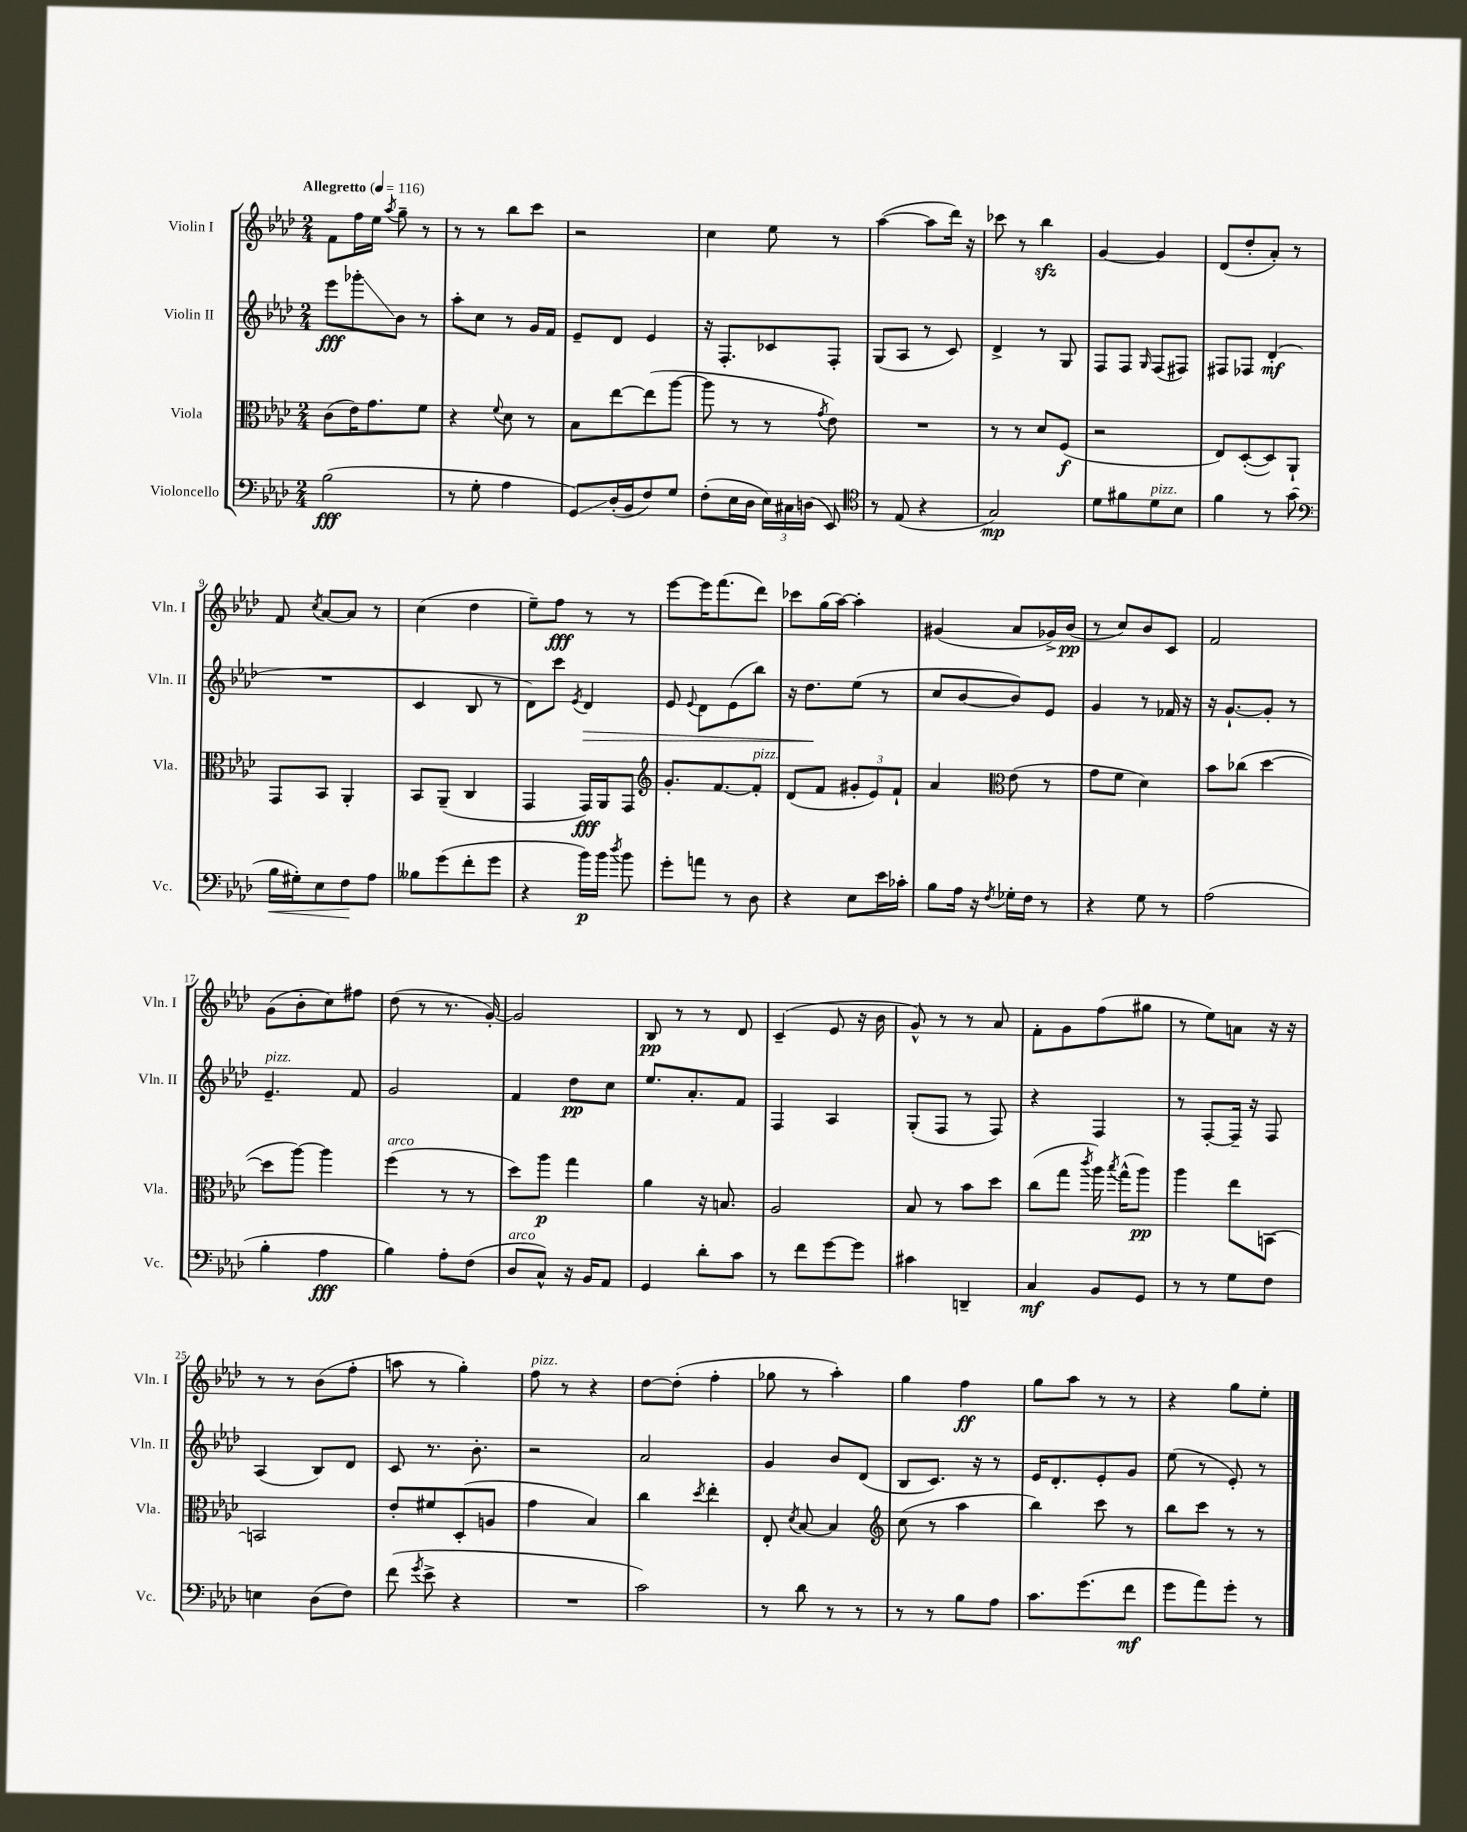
<<
\new StaffGroup <<
\new Staff = "s0" \with { instrumentName = "Violin I" shortInstrumentName = "Vln. I" } {
    \clef treble \key aes \major \numericTimeSignature \time 2/4 \tempo "Allegretto" 4 = 116
    \autoBeamOff f'8[ f''16 ees''16] \acciaccatura { aes''8 } g''8-- r8 |
    r8 r8 bes''8[ c'''8] |
    r2 |
    c''4 ees''8 r8 |
    aes''4~( aes''8[ des'''16]) r16 |
    ces'''8 r8 bes''4\sfz |
    g'4~ g'4 |
    des'8[( des''8-. aes'8]-.) r8 |
    f'8 \acciaccatura { c''8 } aes'8[~ aes'8] r8 |
    c''4( des''4 |
    ees''8[--) f''8]\fff r8 r8 |
    ees'''8[~ ees'''16 f'''8.( des'''8]) |
    ces'''8[ g''16( aes''16]~) aes''4-. |
    gis'4( aes'8[ ges'16->) bes'16]\pp( |
    r8 c''8[) bes'8 c'8] |
    f'2 |
    g'8[( bes'8-. c''8) fis''8] |
    des''8( r8 r8. g'16~-.) |
    g'2 |
    bes8\pp r8 r8 des'8 |
    c'4--( ees'8 r16 bes'16 |
    g'8-^) r8 r8 aes'8 |
    f'8[-. g'8 f''8( gis''8] |
    r8 ees''8[) a'8] r16 r16 |
    r8 r8 bes'8[( f''8]-. |
    a''8 r8 g''4-.) |
    f''8^\markup { \italic "pizz." } r8 r4 |
    des''8[~ des''8]-.( f''4-. |
    ges''8 r8 aes''4-.) |
    g''4 f''4\ff |
    g''8[ aes''8] r8 r8 |
    r4 g''8[ ees''8]-. \bar "|." |
}
\new Staff = "s1" \with { instrumentName = "Violin II" shortInstrumentName = "Vln. II" } {
    \clef treble \key aes \major \numericTimeSignature \time 2/4
    \autoBeamOff ees'''8[\fff ges'''8-.\glissando bes'8] r8 |
    aes''8[-. c''8] r8 g'16[ f'16] |
    ees'8[-- des'8] ees'4 |
    r16 f8.[-. ces'8 f8]-. |
    g8[( aes8] r8 c'8) |
    des'4-> r8 g8 |
    f8[ f8] \grace { g16 } f8[( fis8]) |
    fis8[ fes8] des'4-.\mf( |
    R2 |
    c'4 bes8 r8 |
    des'8[) c'''8] \acciaccatura { ees'8 } des'4\> |
    ees'8 \appoggiatura { ees'8 } des'8[ ees'8( bes''8]) |
    r16 des''8.[\! ees''8]( r8 |
    c''8[ bes'8~ bes'8) ees'8] |
    g'4 r8 fes'16 r16 |
    r16 g'8.[~-! g'8]-. r8 |
    ees'4.--^\markup { \italic "pizz." } f'8 |
    g'2 |
    f'4 des''8[\pp c''8] |
    ees''8.[ aes'8.-. f'8] |
    f4 aes4 |
    g8[-.( f8] r8 f8) |
    r4 f4 |
    r8 f8[~-. f16]-- r16 f8 |
    aes4( bes8[) des'8] |
    c'8 r8. bes'8.-. |
    r2 |
    aes'2 |
    g'4 bes'8[ des'8]( |
    bes8[ c'8.]) r16 r8 |
    ees'16[ des'8.-. ees'8-. g'8] |
    ees''8( r8 ees'8-.) r8 \bar "|." |
}
\new Staff = "s2" \with { instrumentName = "Viola" shortInstrumentName = "Vla." } {
    \clef alto \key aes \major \numericTimeSignature \time 2/4
    \autoBeamOff c'8[( ees'16) g'8. f'8] |
    r4 \appoggiatura { f'8 } des'8 r8 |
    bes8[ ees''8~ ees''8( aes''8]~ |
    aes''8 r8 r8 \acciaccatura { g'8 } ees'8) |
    R2 |
    r8 r8 des'8[ f8]\f( |
    r2 |
    ees8[) des8~-.( des8) aes,8]-! |
    g,8[ bes,8] aes,4-. |
    bes,8[ aes,8]--( c4 |
    g,4 g,16[\fff) aes,16 g,8] |
    \clef treble g'8.[-. f'8.~ f'8]-.^\markup { \italic "pizz." } |
    des'8[( f'8] \tuplet 3/2 { gis'8[-. ees'8) f'8]-! } |
    aes'4 \clef alto ees'8( r8 |
    g'8[ f'8] des'4) |
    bes'8[ ces''8]( des''4~ |
    des''8[ aes''8]~) aes''4 |
    f''4^\markup { \italic "arco" }( r8 r8 |
    des''8[) aes''8]\p g''4 |
    aes'4 r16 b8. |
    aes2 |
    bes8 r8 bes'8[ des''8] |
    c''8[( g''8] \acciaccatura { c'''8 } aes''16) \acciaccatura { bes''8 } g''16[-^( aes''8]\pp) |
    aes''4 ees''8[ b,8]~ |
    b,2 |
    ees'8[-. fis'8 des8-.( a8] |
    g'4 bes4) |
    c''4 \acciaccatura { des''8 } ees''4-. |
    ees8-. \acciaccatura { des'8 } bes8~ bes4 |
    \clef treble c''8( r8 aes''4 |
    bes''4) c'''8 r8 |
    bes''8[ c'''8] r8 r8 \bar "|." |
}
\new Staff = "s3" \with { instrumentName = "Violoncello" shortInstrumentName = "Vc." } {
    \clef bass \key aes \major \numericTimeSignature \time 2/4
    \autoBeamOff bes2\fff( |
    r8 g8-. aes4 |
    g,8[\glissando) des16-.( bes,16 f8) g8] |
    f8[-.( ees16 des16] \tuplet 3/2 { ees16[) cis16 d16]( } ees,8) |
    \clef tenor r8 ees8( r4 |
    g2\mp) |
    des'8[ fis'8 des'8^\markup { \italic "pizz." } bes8] |
    f'4 r8 g'8( |
    \clef bass bes16[\< gis16-.) ees8 f8\! aes8] |
    beses8[ g'8( f'8-. g'8] |
    r4 bes'16[\p) bes'16] \acciaccatura { des''8 } bes'8 |
    g'8[-. a'8] r8 des8 |
    r4 ees8[ ees'16 ces'16]-. |
    bes8[ aes16] r16 \acciaccatura { f8 } ges16[-. f16] r8 |
    r4 g8 r8 |
    aes2( |
    bes4-. aes4\fff |
    bes4) aes8[-. f8]( |
    des8[^\markup { \italic "arco" } c8]-^) r16 bes,16[ aes,8] |
    g,4 des'8[-. c'8] |
    r8 f'8[ g'8~ g'8] |
    cis'4 d,4-- |
    c4\mf bes,8[ g,8] |
    r8 r8 g8[ f8] |
    e4 des8[( f8]) |
    f'8( \acciaccatura { g'8 } ees'8-> r4 |
    R2 |
    c'2) |
    r8 des'8 r8 r8 |
    r8 r8 bes8[ aes8] |
    c'8.[ g'8.( f'8]\mf |
    g'8[ aes'8) g'8]-. r8 \bar "|." |
}
>>
>>
